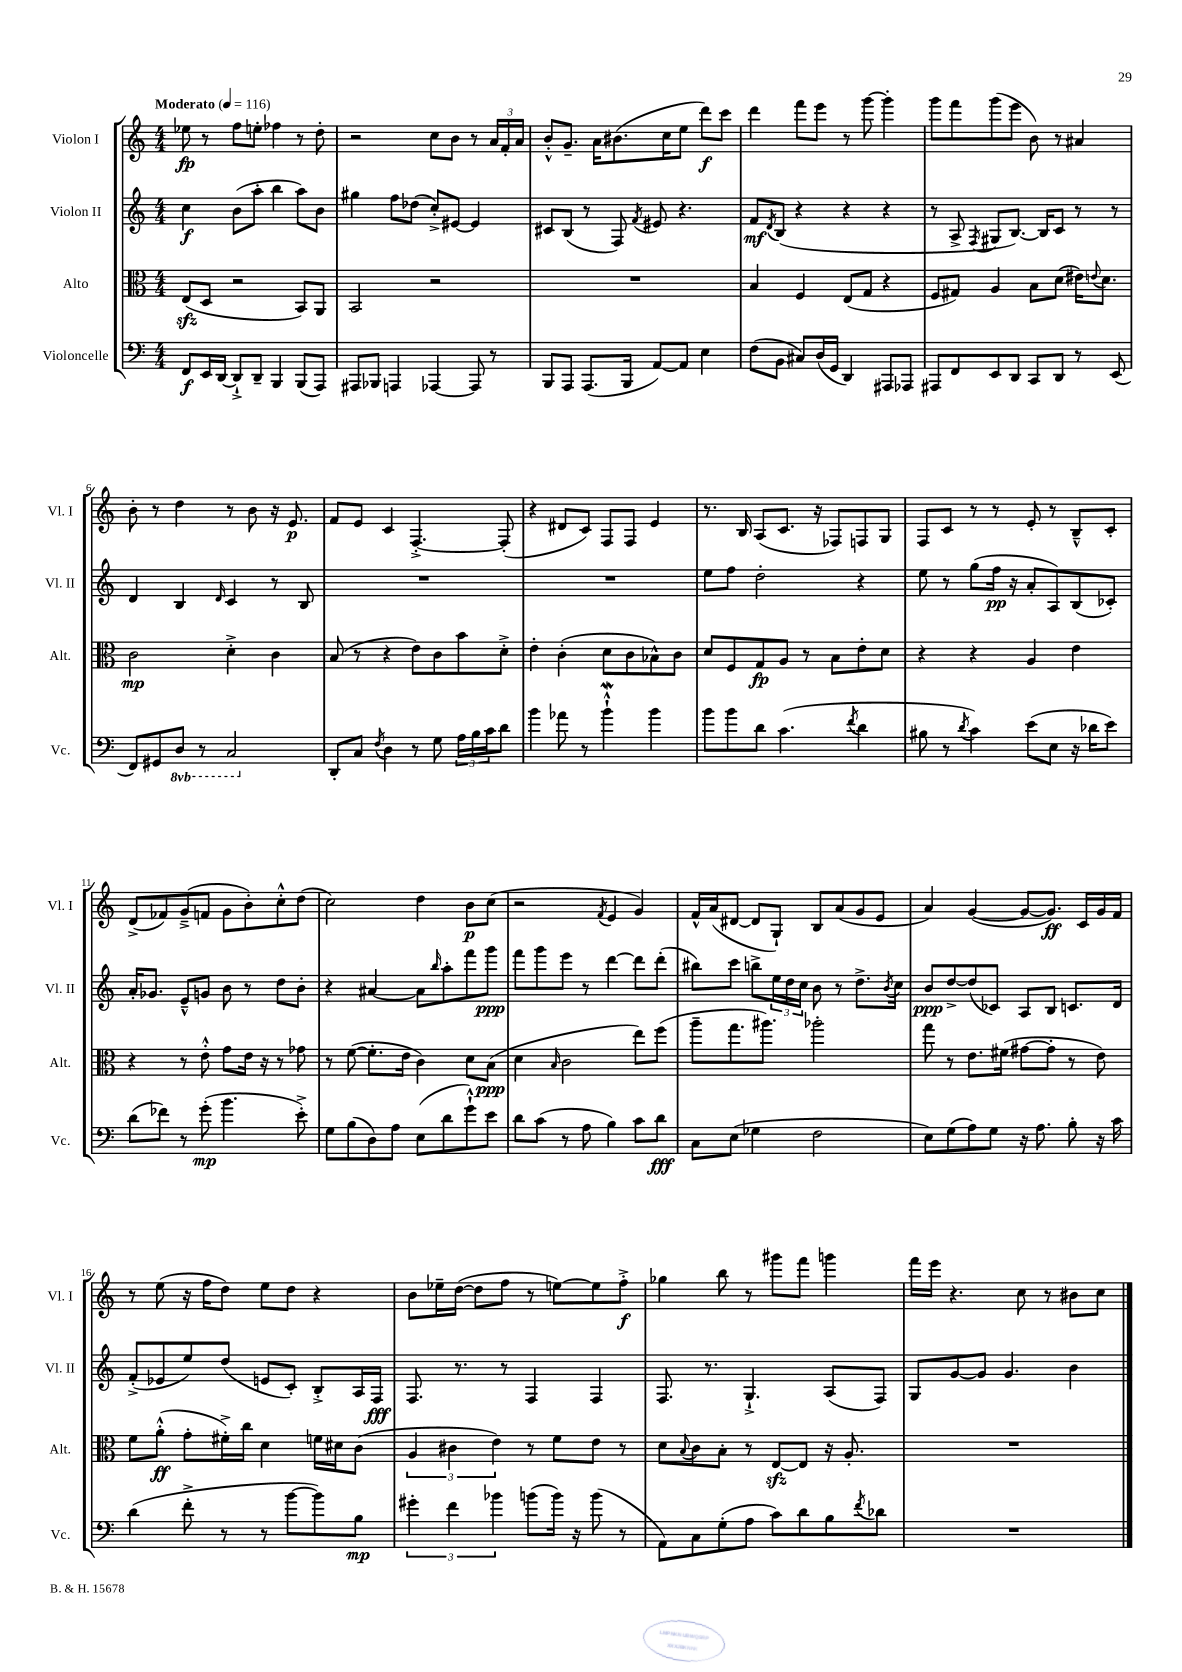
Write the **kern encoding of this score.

**kern	**dynam	**kern	**dynam	**kern	**dynam	**kern	**dynam
*part4	*part4	*part3	*part3	*part2	*part2	*part1	*part1
*staff4	*staff4	*staff3	*staff3	*staff2	*staff2	*staff1	*staff1
*I"Violoncelle	*	*I"Alto	*	*I"Violon II	*	*I"Violon I	*
*I'Vc.	*	*I'Alt.	*	*I'Vl. II	*	*I'Vl. I	*
*clefF4	*	*clefC3	*	*clefG2	*	*clefG2	*
*k[]	*	*k[]	*	*k[]	*	*k[]	*
*M4/4	*	*M4/4	*	*M4/4	*	*M4/4	*
*MM116	*	*MM116	*	*MM116	*	*MM116	*
=1	=1	=1	=1	=1	=1	=1	=1
!	!	!	!	!	!	!LO:TX:a:B:t=Moderato	!
8FF/L	f	(8Ezz/L	.	4cc\	f	8ee-X\	fp
16EE/L	.	8D/J	.	.	.	8r	.
[16DD/JJ	.	.	.	.	.	.	.
8DD`^/L]	.	2r	.	(8b\L	.	8ff\L	.
8DD~/J	.	.	.	8aa'\J	.	8een'\J	.
4BBB/	.	.	.	4bb\	.	4ff-X\	.
(8BBB/L	.	8BB/L)	.	8aa\L)	.	8r	.
8AAA/J)	.	8AA/J	.	8b\J	.	8dd'\	.
=2	=2	=2	=2	=2	=2	=2	=2
8AAA#X/L	.	2BB/	.	4gg#X\	.	2r	.
8BBB-X/J	.	.	.	.	.	.	.
4AAAn/	.	.	.	8ff\L	.	.	.
.	.	.	.	(8dd-X\J	.	.	.
[4AAA-X/	.	2r	.	8cc'^/L)	.	8cc\L	.
.	.	.	.	[8e#X/J	.	8b\J	.
8AAA-/]	.	.	.	4e#/]	.	8r	.
8r	.	.	.	.	.	24a/LL	.
.	.	.	.	.	.	24f'/	.
.	.	.	.	.	.	24a/JJ	.
=3	=3	=3	=3	=3	=3	=3	=3
8BBB/L	.	1r	.	8c#X/L	.	8b'^^/L	.
8AAA/J	.	.	.	(8B/J	.	8.g~/J	.
(8.AAA/L	.	.	.	8r	.	.	.
.	.	.	.	.	.	16a\KL	.
.	.	.	.	8F/)	.	(8.b#X\	.
16BBB/Jk	.	.	.	.	.	.	.
.	.	.	.	8qf/	.	.	.
[8AA/L)	.	.	.	8e#X/	.	.	.
.	.	.	.	.	.	16cc\K	.
8AA/J]	.	.	.	4.r	.	8ee\J	.
4E\	.	.	.	.	.	8ddd\L)	f
.	.	.	.	.	.	8ccc\J	.
=4	=4	=4	=4	=4	=4	=4	=4
(8F\L	.	4B/	.	8f/L	mf	4ddd\	.
.	.	.	.	8qd/	.	.	.
8BB\J	.	.	.	(8B/J	.	.	.
8C#X/L)	.	4F/	.	4r	.	8fff\L	.
(16D/L	.	.	.	.	.	8eee\J	.
16GG/JJ	.	.	.	.	.	.	.
4DD/)	.	(8E/L	.	4r	.	8r	.
.	.	8G/J	.	.	.	[8ggg\	.
8AAA#X/L	.	4r	.	4r	.	4ggg'\]	.
8AAA-X/J	.	.	.	.	.	.	.
=5	=5	=5	=5	=5	=5	=5	=5
8AAA#X/L	.	8F/L	.	8r	.	8ggg\L	.
8FF/	.	8G#X/J)	.	8A^/	.	8fff\	.
.	.	.	.	8qF/	.	.	.
8EE/	.	4A/	.	8G#X/L	.	(8ggg\	.
8DD/J	.	.	.	[8.B/J)	.	8eee\J	.
8CC/L	.	8B\L	.	.	.	8b\)	.
.	.	.	.	16B/KL]	.	.	.
8DD/J	.	(8d\J	.	8c/J	.	8r	.
8r	.	16e#X\KL)	.	8r	.	4a#X/	.
.	.	8qqen/	.	.	.	.	.
.	.	8.d\J	.	.	.	.	.
(8EE/	.	.	.	8r	.	.	.
!!LO:LB:g=z
=6	=6	=6	=6	=6	=6	=6	=6
8FF/L)	.	2c\	mp	4d/	.	8b'\	.
8GG#X/	.	.	.	.	.	8r	.
*8ba	*	*	*	*	*	*	*
8DD/J	.	.	.	4B/	.	4dd\	.
8r	.	.	.	.	.	.	.
.	.	.	.	16qqd/	.	.	.
2CC/	.	4d'^\	.	4c/	.	8r	.
.	.	.	.	.	.	8b\	.
.	.	4c\	.	8r	.	16r	.
.	.	.	.	.	.	8.e/	p
.	.	.	.	8B/	.	.	.
=7	=7	=7	=7	=7	=7	=7	=7
*X8ba	*	*	*	*	*	*	*
8DD'/L	.	(8B/	.	1r	.	8f/L	.
8C/J	.	8r	.	.	.	8e/J	.
8qF/	.	.	.	.	.	.	.
4D\	.	4r	.	.	.	4c/	.
8r	.	8e\L)	.	.	.	[4.F'^/	.
8G\	.	8c\	.	.	.	.	.
24A\LL	.	8b\	.	.	.	.	.
24B\	.	.	.	.	.	.	.
24c\J	.	.	.	.	.	.	.
8d\J	.	8d'^\J	.	.	.	(8F'/]	.
=8	=8	=8	=8	=8	=8	=8	=8
4b\	.	4e'\	.	1r	.	4r	.
8a-X\	.	(4c'\	.	.	.	8d#X/L	.
8r	.	.	.	.	.	8c/J)	.
4bW`^^\	.	8d\L	.	.	.	8F/L	.
.	.	8c\	.	.	.	8F/J	.
4b\	.	8B-X^^\)	.	.	.	4e/	.
.	.	8c\J	.	.	.	.	.
=9	=9	=9	=9	=9	=9	=9	=9
8b\L	.	8d/L	.	8ee\L	.	8.r	.
8b\	.	8F/	.	8ff\J	.	.	.
.	.	.	.	.	.	16B/	.
8d\J	.	8G/	fp	2dd'\	.	(8A/L	.
(4.c\	.	8A/J	.	.	.	8.c/J	.
.	.	8r	.	.	.	.	.
.	.	.	.	.	.	16r	.
.	.	8B\L	.	.	.	8F-X/L)	.
8qf/	.	.	.	.	.	.	.
4d\	.	8e'\	.	4r	.	8Fn/	.
.	.	8d\J	.	.	.	8G/J	.
=10	=10	=10	=10	=10	=10	=10	=10
8B#X\	.	4r	.	8ee\	.	8F/L	.
8r	.	.	.	8r	.	8c/J	.
8qd/	.	.	.	.	.	.	.
4c\)	.	4r	.	(8gg\L	.	8r	.
.	.	.	.	16ff\Jk	pp	8r	.
.	.	.	.	16r	.	.	.
(8e\L	.	4A/	.	8a'/L	.	8e'/	.
8E\J	.	.	.	8A/)	.	8r	.
16r	.	4e\	.	(8B/	.	8B~^^/L	.
16d-X\KL	.	.	.	.	.	.	.
8e\J)	.	.	.	8c-X'/J)	.	8c'/J	.
!!LO:LB:g=z
=11	=11	=11	=11	=11	=11	=11	=11
(8d\L	.	4r	.	16a'/KL	.	(8d^/L	.
.	.	.	.	8.g-X/J	.	.	.
8f-X\J)	.	.	.	.	.	8f-X/)	.
8r	.	8r	.	8e~^^/L	.	(8g~^/	.
(8g'\	mp	8e'^^\	.	8gn/J	.	8fn/J	.
4.b\	.	8g\L	.	8b\	.	8g\L	.
.	.	16e\Jk	.	8r	.	8b'\)	.
.	.	16r	.	.	.	.	.
.	.	8r	.	8dd\L	.	8cc'^^\	.
8e'^\)	.	8g-X\	.	8b'\J	.	(8dd\J	.
=12	=12	=12	=12	=12	=12	=12	=12
8G\L	.	8r	.	4r	.	2cc\)	.
(8B\	.	([8f\	.	.	.	.	.
8D\)	.	8.f'\L]	.	[4a#X/	.	.	.
8A\J	.	.	.	.	.	.	.
.	.	16e\Jk	.	.	.	.	.
(8E\L	.	4c\)	.	8a#\L]	.	4dd\	.
.	.	.	.	16qqbb/	.	.	.
8d\	.	.	.	8aa'\	.	.	.
8g`^^\)	.	8d\L	.	8fff\	.	8b\L	p
8e\J	.	(8B\J	ppp	8ggg\J	ppp	(8cc\J	.
=13	=13	=13	=13	=13	=13	=13	=13
8d\L	.	4d\	.	8fff\L	.	2r	.
(8c\J	.	.	.	8ggg\	.	.	.
.	.	16qqB/	.	.	.	.	.
8r	.	2c\	.	8eee\J	.	.	.
8A\	.	.	.	8r	.	.	.
.	.	.	.	.	.	8qf/	.
4B\)	.	.	.	[4ddd\	.	4e/	.
8c\L	.	8ee\L)	.	8ddd\L]	.	4g/)	.
8d\J	fff	(8ff\J	.	(8ddd'\J	.	.	.
=14	=14	=14	=14	=14	=14	=14	=14
8C\L	.	8aa~\L	.	8bb#X\L)	.	16f^^/LL	.
.	.	.	.	.	.	(16a/J	.
(8E\J	.	8.gg\	.	8ccc\J	.	[8d#X/J	.
4G-X\	.	.	.	8bbn^\L	.	8d#/L]	.
.	.	8.aa#X\J)	.	.	.	.	.
.	.	.	.	24ee\L	.	8G`/J)	.
.	.	.	.	24dd\	.	.	.
.	.	.	.	24cc\JJ	.	.	.
2F\	.	2aa-X'\	.	8b\	.	8B/L	.
.	.	.	.	8r	.	(8a/	.
.	.	.	.	8.dd^\L	.	8g/	.
.	.	.	.	.	.	8e/J	.
.	.	.	.	8qb/	.	.	.
.	.	.	.	16cc\Jk	.	.	.
=15	=15	=15	=15	=15	=15	=15	=15
8E\L)	.	8gg\	.	8b/L	ppp	4a/)	.
(8G\	.	8r	.	[8dd^/	.	.	.
8A\)	.	8.e\L	.	(8dd/]	.	([4g/	.
8G\J	.	.	.	8c-X/J)	.	.	.
.	.	(16f#X\Jk	.	.	.	.	.
16r	.	[8g#X\L	.	8A/L	.	8g/L_	.
8.A\	.	.	.	.	.	.	.
.	.	8g#'\J]	.	8B/J	.	8.g/J])	ff
8B'\	.	8r	.	8.cn/L	.	.	.
.	.	.	.	.	.	16c/LL	.
16r	.	8e\)	.	.	.	16g/	.
16c\	.	.	.	16d/Jk	.	16f/JJ	.
!!LO:LB:g=z
=16	=16	=16	=16	=16	=16	=16	=16
(4d\	.	8f\L	.	(8f'^/L	.	8r	.
.	.	(8a'^^\J	ff	8e-X/	.	(8ee\	.
8f'^\	.	8g'\L	.	8ee/)	.	16r	.
.	.	.	.	.	.	16ff\KL	.
8r	.	16f#X'^\L)	.	(8dd/J	.	8dd\J)	.
.	.	16cc\JJ	.	.	.	.	.
8r	.	4d\	.	8en/L	.	8ee\L	.
[8b\L	.	.	.	8c'/J)	.	8dd\J	.
8b\])	.	16fn\LL	.	8B'^/L	.	4r	.
.	.	16d#X\J	.	.	.	.	.
8B\J	mp	(8c\J	.	16A/L	.	.	.
.	.	.	.	16F/JJ	fff	.	.
=17	=17	=17	=17	=17	=17	=17	=17
6g#X'\	.	6A/	.	8.F/	.	8b\L	.
.	.	.	.	.	.	16ee-X~\L	.
6f\	.	6c#X\	.	.	.	.	.
.	.	.	.	8.r	.	([16dd\JJ	.
.	.	.	.	.	.	8dd\L]	.
6b-X\	.	6e\)	.	.	.	.	.
.	.	.	.	8r	.	8ff\J	.
(8bn\L	.	8r	.	4F/	.	8r	.
16b\Jk)	.	8f\L	.	.	.	[8een\L)	.
16r	.	.	.	.	.	.	.
(8b\	.	8e\J	.	4F/	.	8ee\]	.
8r	.	8r	.	.	.	8ff'^\J	f
=18	=18	=18	=18	=18	=18	=18	=18
8AA\L)	.	8d\L	.	8.F/	.	4gg-X\	.
.	.	8qqB/	.	.	.	.	.
8C\	.	8c\	.	.	.	.	.
.	.	.	.	8.r	.	.	.
(8G'\	.	8B'\J	.	.	.	8bb\	.
8A\J	.	8r	.	4.G`^/	.	8r	.
8c\L)	.	[8Ezz/L	.	.	.	8ggg#X\L	.
8d\	.	8E/J]	.	.	.	8fff\J	.
8B\	.	16r	.	(8A/L	.	4gggn\	.
.	.	8.A'/	.	.	.	.	.
8qf/	.	.	.	.	.	.	.
8d-X\J	.	.	.	8F/J)	.	.	.
=19	=19	=19	=19	=19	=19	=19	=19
1r	.	1r	.	8G/L	.	16fff\LL	.
.	.	.	.	.	.	16eee\JJ	.
.	.	.	.	[8g/	.	4.r	.
.	.	.	.	8g/J]	.	.	.
.	.	.	.	4.g/	.	.	.
.	.	.	.	.	.	8cc\	.
.	.	.	.	.	.	8r	.
.	.	.	.	4b\	.	8b#X\L	.
.	.	.	.	.	.	8cc\J	.
==	==	==	==	==	==	==	==
*-	*-	*-	*-	*-	*-	*-	*-
